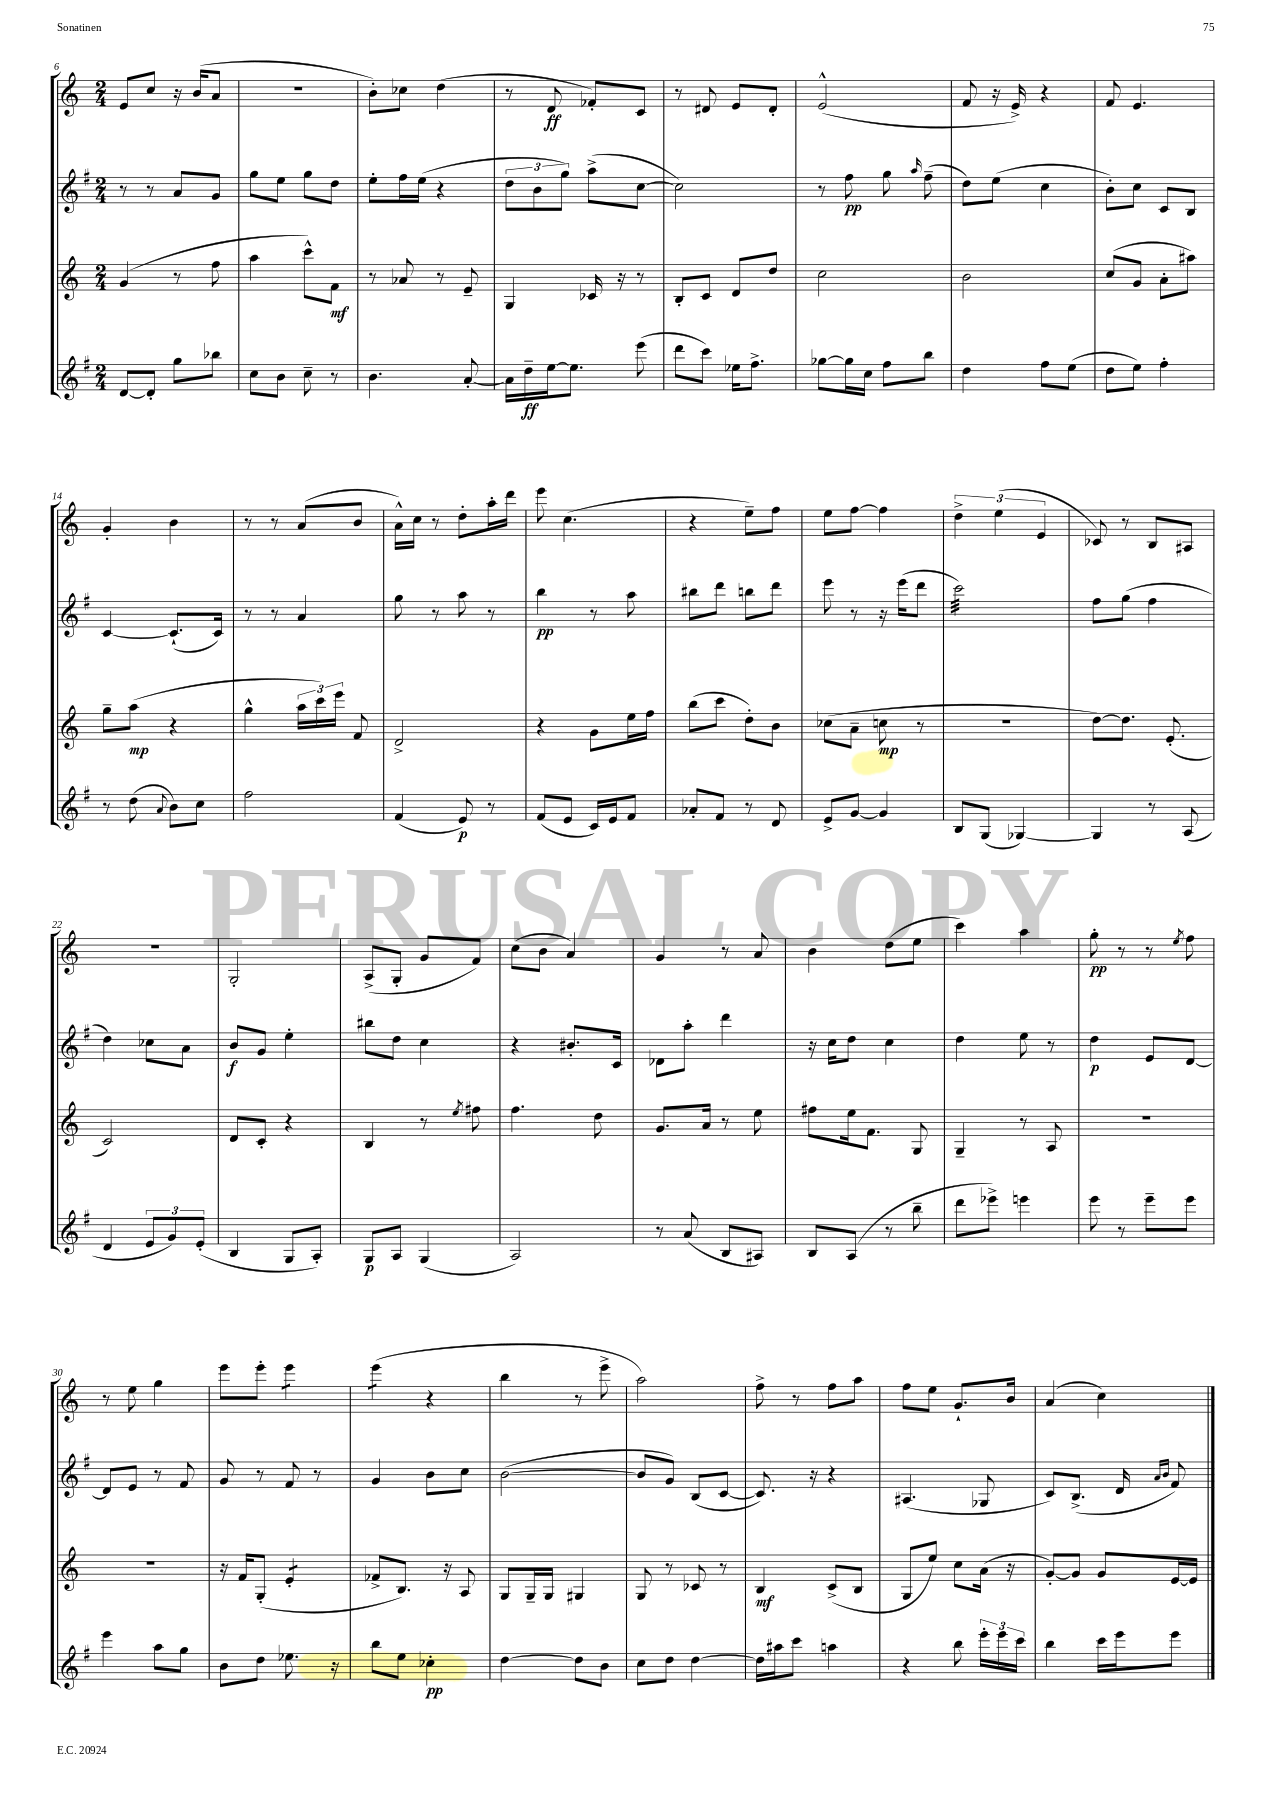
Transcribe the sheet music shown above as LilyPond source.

<<
\new StaffGroup <<
\new Staff = "s0" {
    \clef treble \key c \major \numericTimeSignature \time 2/4
    \autoBeamOff e'8[ c''8] r16 b'16[( a'8] |
    r2 |
    b'8[-.) ces''8] d''4( |
    r8 d'8\ff fes'8[-.) c'8] |
    r8 dis'8 e'8[ dis'8]-. |
    e'2-^( |
    f'8 r16 e'16->) r4 |
    f'8 e'4. |
    g'4-. b'4 |
    r8 r8 a'8[( b'8] |
    a'16[-^) c''16] r8 d''8[-. a''16-. d'''16] |
    e'''8 c''4.( |
    r4 e''8[--) f''8] |
    e''8[ f''8]~ f''4 |
    \tuplet 3/2 { d''4-> e''4( e'4 } |
    ces'8) r8 b8[ ais8] |
    r2 |
    g2-. |
    a8[->( g8]-. g'8[ f'8]) |
    c''8[( b'8] a'4) |
    g'4 r8 a'8 |
    b'4 d''8[( e''8] |
    c'''4) a''4 |
    g''8-.\pp r8 r8 \acciaccatura { e''8 } f''8 |
    r8 e''8 g''4 |
    e'''8[ e'''8]-. e'''4:8 |
    e'''4:8( r4 |
    b''4 r8 e'''8-> |
    a''2) |
    f''8-> r8 f''8[ a''8] |
    f''8[ e''8] g'8.[-! b'16] |
    a'4( c''4) \bar "|." |
}
\new Staff = "s1" {
    \clef treble \key g \major \numericTimeSignature \time 2/4
    \autoBeamOff r8 r8 a'8[ g'8] |
    g''8[ e''8] g''8[ d''8] |
    e''8[-. fis''16 e''16]( r4 |
    \tuplet 3/2 { d''8[ b'8 g''8]) } a''8[->( c''8]~ |
    c''2) |
    r8 fis''8\pp g''8 \grace { a''16 } fis''8--( |
    d''8[) e''8]( c''4 |
    b'8[-.) c''8] c'8[ b8] |
    c'4~ c'8.[-!( c'16]) |
    r8 r8 a'4 |
    g''8 r8 a''8 r8 |
    b''4\pp r8 a''8 |
    bis''8[ d'''8] b''8[ d'''8] |
    e'''8 r8 r16 e'''16[( d'''8] |
    c'''2:32) |
    fis''8[ g''8]( fis''4 |
    d''4) ces''8[ a'8] |
    b'8[\f g'8] e''4-. |
    bis''8[ d''8] c''4 |
    r4 bis'8.[-. c'16] |
    des'8[ a''8]-. d'''4 |
    r16 c''16[ d''8] c''4 |
    d''4 e''8 r8 |
    d''4\p e'8[ d'8]~ |
    d'8[ e'8] r8 fis'8 |
    g'8 r8 fis'8 r8 |
    g'4 b'8[ c''8] |
    b'2~( |
    b'8[ g'8]) b8[( c'8]~ |
    c'8.) r16 r4 |
    ais4.( ges8 |
    c'8[) b8.]->( d'16 \grace { a'16[ b'16] } fis'8) \bar "|." |
}
\new Staff = "s2" {
    \clef treble \key c \major \numericTimeSignature \time 2/4
    \autoBeamOff g'4( r8 f''8 |
    a''4 c'''8[-^) f'8]\mf |
    r8 aes'8 r8 e'8-- |
    g4 ces'16 r16 r8 |
    b8[-. c'8] d'8[ d''8] |
    c''2 |
    b'2 |
    c''8[( g'8] a'8[-. ais''8]) |
    g''8[-- a''8]\mp( r4 |
    g''4-^ \tuplet 3/2 { a''16[ c'''16) e'''16] } f'8 |
    d'2-> |
    r4 g'8[ e''16 f''16] |
    b''8[( c'''8] d''8[-.) b'8] |
    ces''8[( a'8]-- c''8\mp r8 |
    r2 |
    d''8[~) d''8.] e'8.-.( |
    c'2) |
    d'8[ c'8]-. r4 |
    b4 r8 \acciaccatura { e''8 } fis''8 |
    f''4. d''8 |
    g'8.[ a'16] r8 e''8 |
    fis''8[ e''16 f'8.] g8 |
    g4-- r8 a8 |
    R2 |
    R2 |
    r16 f'16[ g8]-.( e'4:8-. |
    fes'8[-> b8.]) r16 a8 |
    g8[ g16-- g16] gis4 |
    g8 r8 ces'8 r8 |
    b4\mf c'8[->( b8] |
    g8[ e''8]) c''8[ a'16]( r16 |
    g'8[~-.) g'8] g'8[ e'16~ e'16] \bar "|." |
}
\new Staff = "s3" {
    \clef treble \key g \major \numericTimeSignature \time 2/4
    \autoBeamOff d'8[~ d'8]-. g''8[ bes''8] |
    c''8[ b'8] c''8-- r8 |
    b'4. a'8~-. |
    a'16[ d''16--\ff e''16~ e''8.] e'''8( |
    d'''8[ c'''8]) ees''16[ fis''8.]-> |
    ges''8[~ ges''16 c''16] fis''8[ b''8] |
    d''4 fis''8[ e''8]( |
    d''8[ e''8]) fis''4-. |
    r8 d''8( \appoggiatura { a'8 } b'8[) c''8] |
    fis''2 |
    fis'4( e'8\p) r8 |
    fis'8[( e'8] c'16[) e'16 fis'8] |
    aes'8[-. fis'8] r8 d'8 |
    e'8[-> g'8]~ g'4 |
    b8[ g8]( ges4~) |
    ges4 r8 a8( |
    d'4 \tuplet 3/2 { e'8[ g'8) e'8]-.( } |
    b4 g8[ a8]-.) |
    g8[\p a8] g4( |
    a2) |
    r8 a'8( b8[ ais8]) |
    b8[ a8]( r8 b''8-- |
    d'''8[ ees'''8]->) e'''4 |
    e'''8 r8 e'''8[-- e'''8] |
    e'''4 a''8[ g''8] |
    b'8[ d''8] ees''8. r16 |
    b''8[ e''8] ces''4-.\pp |
    d''4~ d''8[ b'8] |
    c''8[ d''8] d''4~ |
    d''16[ ais''16 c'''8] a''4 |
    r4 b''8 \tuplet 3/2 { e'''16[-. e'''16 c'''16] } |
    b''4 c'''16[ e'''16 e'''8] \bar "|." |
}
>>
>>
\layout { \context { \Score currentBarNumber = #6 } }
